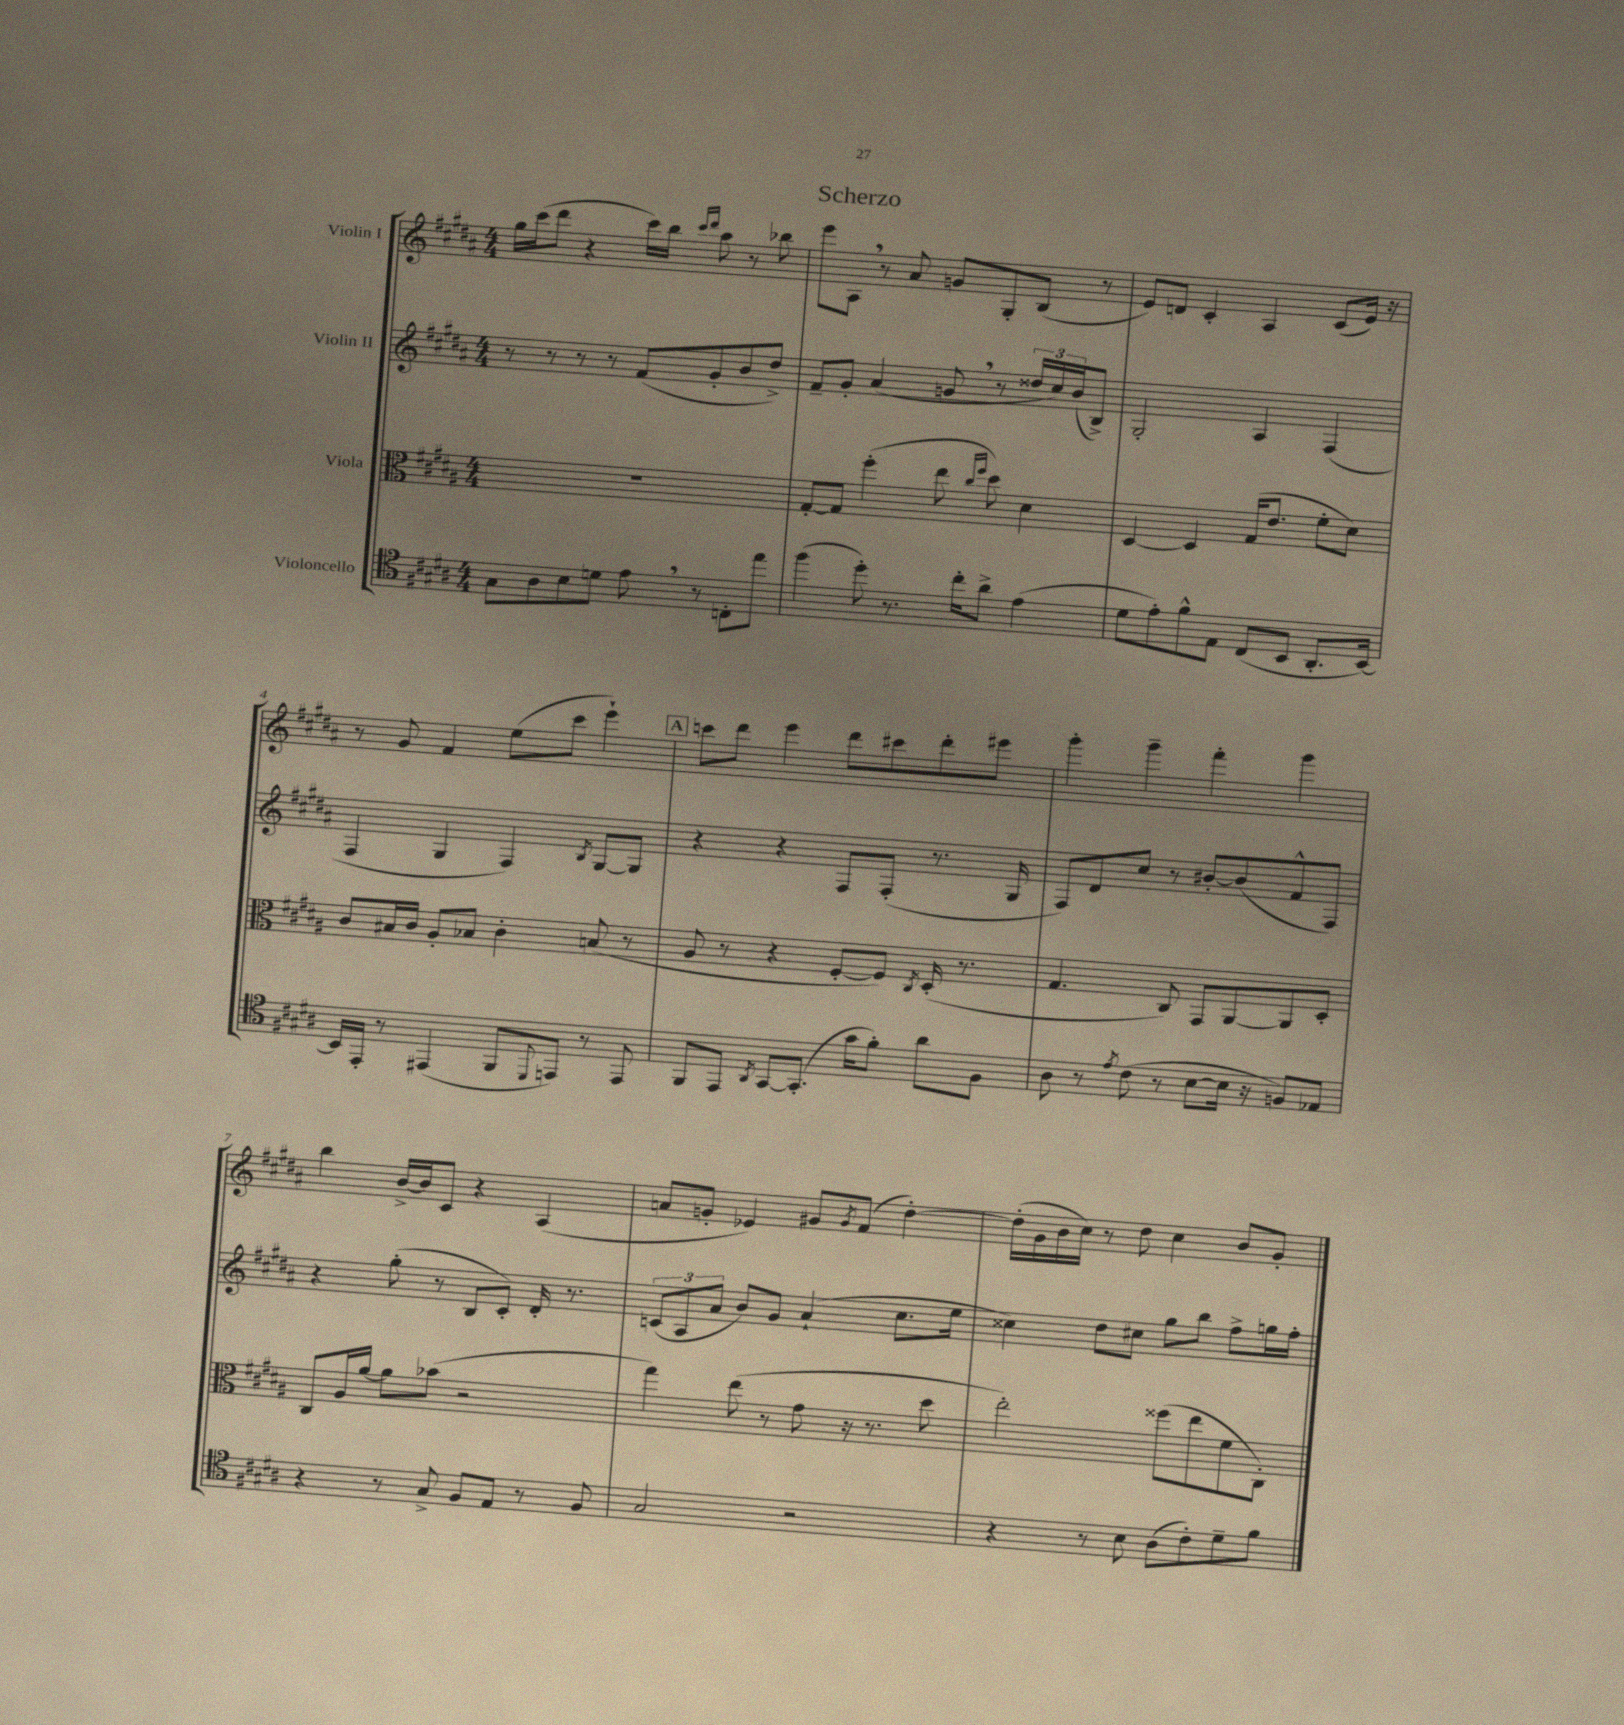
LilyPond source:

\header { title = "Scherzo" }
<<
\new StaffGroup <<
\new Staff = "s0" \with { instrumentName = "Violin I" } {
    \clef treble \key b \major \numericTimeSignature \time 4/4
    gis''16 cis'''16( dis'''8 r4 cis'''16) b''16 \grace { cis'''16 dis'''16 } ais''8 r8 bes''8 |
    e'''8 ais8 \breathe r8 ais'8 g'8 gis8-. b8( r8 |
    e'8) d'8 cis'4-. ais4 cis'8( e'16) r16 |
    r8 gis'8 fis'4 e''8( cis'''8 e'''4-!) |
    \mark \markup { \box "A" } c'''8 dis'''8 e'''4 dis'''8 cis'''8 dis'''8-. eis'''8 |
    gis'''4-. gis'''4-- fis'''4-. gis'''4 |
    b''4 b'16~-> b'16 cis'8 r4 ais4( |
    a'8 g'8-. ees'4) gis'8 \acciaccatura { gis'8 } fis'8( dis''4~-.) |
    dis''16-.( gis'16 b'16 cis''16) r8 dis''8 cis''4 b'8 gis'8-. \bar "|." |
}
\new Staff = "s1" \with { instrumentName = "Violin II" } {
    \clef treble \key b \major \numericTimeSignature \time 4/4
    r8 r8 r8 r8 fis'8( gis'8-. b'8 dis''8->) |
    fis'8-- gis'8-. ais'4( g'8 \breathe r8 \tuplet 3/2 { disis''16 cis''16) b'16( } b8->) |
    gis2-. ais4 fis4( |
    fis4 gis4 fis4) \acciaccatura { b8 } gis8~ gis8 |
    \mark \markup { \box "A" } r4 r4 fis8 fis8-.( r8. gis16 |
    fis8) dis'8 cis''8 r8 bis'8~-. bis'8( fis'8-^ fis8) |
    r4 gis''8-.( r8 b8 cis'8-.) dis'16-. r8. |
    \tuplet 3/2 { c'8( ais8 ais'8 } b'8) gis'8 ais'4-!( cis''8. e''16 |
    cisis''4) dis''8 cis''8 gis''8 b''8 fis''8-> g''16 fis''16-. \bar "|." |
}
\new Staff = "s2" \with { instrumentName = "Viola" } {
    \clef alto \key b \major \numericTimeSignature \time 4/4
    R1 |
    gis8~-. gis8 fis''4-.( e''8 \grace { cis''16 fis''16 } dis''8) dis'4 |
    dis4~ dis4 gis16( e'8. fis'8-. dis'8) |
    cis'8 bis16 cis'16 ais8-. bes8 cis'4-. b8( r8 |
    \mark \markup { \box "A" } ais8 r8 r4 fis8~-. fis8) \acciaccatura { cis8 } dis16-.( r8. |
    gis4. cis8) gis,8 ais,8~ ais,8 dis8-. |
    cis8 ais16 ais'16~ ais'8 bes'8( r2 |
    gis''4) e''8( r8 gis'8 r16 r8. dis''8 |
    e''2-.) fisis''8( e''8 fis'8 cis8-.) \bar "|." |
}
\new Staff = "s3" \with { instrumentName = "Violoncello" } {
    \clef tenor \key b \major \numericTimeSignature \time 4/4
    gis8 ais8 b8 d'8 e'8 \breathe r8 c8-. e''8 |
    fis''4( dis''8-.) r8. cis''16-. ais'8-> e'4( |
    dis'8 e'8-.) fis'8-^ e8 cis8( b,8 ais,8.-. b,16~) |
    b,16 e,16-. r8 eis,4( fis,8 \appoggiatura { dis,8 } e,8) r8 e,8 |
    \mark \markup { \box "A" } fis,8 e,8 \acciaccatura { ais,8 } gis,8~ gis,8.-.( gis'16 fis'8-.) ais'8 fis8 |
    ais8 r8 \acciaccatura { e'8 } cis'8( r8 b8~ b16 r16 f8) ees8 |
    r4 r8 gis8-> fis8 e8 r8 fis8 |
    gis2 r2 |
    r4 r8 b8 ais8( cis'8-.) dis'8-- fis'8 \bar "|." |
}
>>
>>
